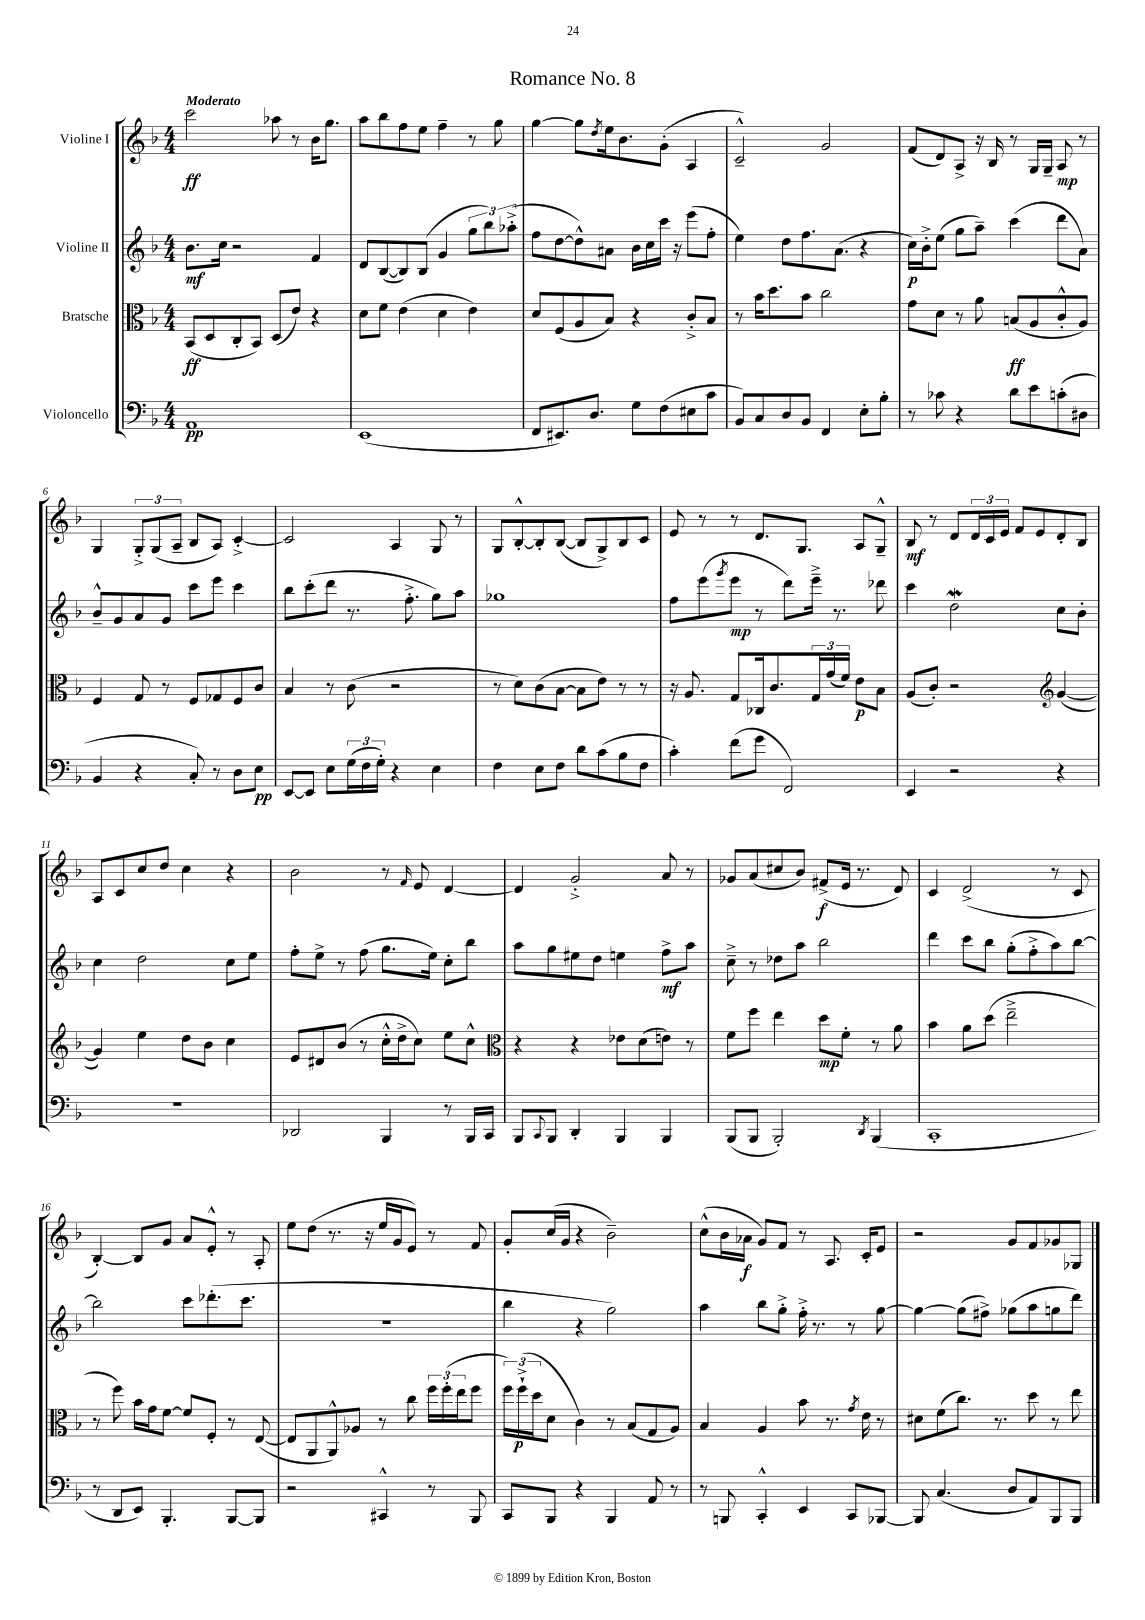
\header { title = "Romance No. 8" }
<<
\new StaffGroup <<
\new Staff = "s0" \with { instrumentName = "Violine I" } {
    \clef treble \key f \major \numericTimeSignature \time 4/4 \tempo "Moderato"
    c'''2\ff aes''8 r8 bes'16 g''8. |
    a''8 bes''8 f''8 e''8 f''4-- r8 g''8 |
    g''4~ g''8 \acciaccatura { d''8 } e''16 bes'8. g'8-.( a4 |
    c'2---^) g'2 |
    f'8( d'8) a8-> r16 bes16 r8 g16 g16-- a8\mp r8 |
    g4 \tuplet 3/2 { g8-.-> g8( a8-- } bes8 a8) c'4~-.-> |
    c'2 a4 g8 r8 |
    g8 bes8~-.-^ bes8-. bes8~( bes8 g8->) bes8 c'8 |
    e'8 r8 r8 d'8. g8. a8 g8---^ |
    bes8\mf r8 d'8 \tuplet 3/2 { d'16 c'16 e'16 } f'8 e'8 d'8-. bes8 |
    a8 c'8 c''8 d''8 c''4 r4 |
    bes'2 r8 \grace { f'16 } e'8 d'4~ |
    d'4 g'2-.-> a'8 r8 |
    ges'8 a'8( cis''8 bes'8) fis'8->\f( e'16 r8. d'8) |
    c'4 d'2->( r8 c'8 |
    bes4~-.) bes8 g'8 a'8 e'8-.-^ r8 a8-. |
    e''8 d''8( r8. r16 e''16 g'16 e'8) r8 f'8 |
    g'8-. c''16( g'16 r4 bes'2--) |
    c''8-^( bes'16 aes'16\f g'8) f'8 r8 a8. c'16-. e'8 |
    r2 g'8 f'8 ges'8 ges8 \bar "|." |
}
\new Staff = "s1" \with { instrumentName = "Violine II" } {
    \clef treble \key f \major \numericTimeSignature \time 4/4
    bes'8.\mf c''16 r2 f'4 |
    d'8 bes8~( bes8) bes8( g'4 \tuplet 3/2 { g''8 bes''8) aes''8-.->( } |
    f''8 d''8~ d''8-^) ais'8 bes'16 c''16 c'''16 r16 e'''8( f''8-. |
    e''4) d''8 f''8. a'8.( r4 |
    c''16\p) bes'16-.-> e''8( g''8 a''8--) c'''4( d'''8 a'8) |
    bes'8---^ g'8 a'8 g'8 c'''8 e'''8 c'''4 |
    bes''8 c'''8-.( d'''8 r8. f''8.-.-> g''8) a''8 |
    ges''1 |
    f''8 e'''8( \acciaccatura { g'''8 } e'''8\mp r8 d'''8) e'''16---> r8. des'''8 |
    c'''4 d''2\mordent c''8 bes'8-. |
    c''4 d''2 c''8 e''8 |
    f''8-. e''8-> r8 f''8( g''8. e''16) c''8-. bes''8 |
    a''8 g''8 eis''8 d''8 e''4 f''8->\mf a''8 |
    c''8---> r8 des''8 a''8 bes''2 |
    d'''4 c'''8 bes''8 g''8-.( f''8-.-> a''8) bes''8~ |
    bes''2 c'''8 des'''8.-.( c'''8. |
    R1 |
    bes''4 r4 g''2) |
    a''4 bes''8 g''8-.-> f''16-.-> r8. r8 g''8~ |
    g''4~ g''8( fis''8->) ges''8( a''8 g''8 d'''8) \bar "|." |
}
\new Staff = "s2" \with { instrumentName = "Bratsche" } {
    \clef alto \key f \major \numericTimeSignature \time 4/4
    bes,8\ff( d8 c8-. bes,8) d8( e'8) r4 |
    d'8 f'8 e'4( d'4 e'4) |
    d'8 f8( a8 bes8) r4 c'8-.-> bes8 |
    r8 bes'16 d''8. bes'8 c''2 |
    g'8 d'8 r8 a'8 b8\ff( a8 c'8-.-^ a8) |
    f4 g8 r8 f8 ges8 f8 c'8 |
    bes4 r8 c'8( r2 |
    r8 d'8) c'8( bes8~ bes8 e'8) r8 r8 |
    r16 a8. g8 ces16 c'8. \tuplet 3/2 { g16 g'16( f'16) } e'8\p bes8 |
    a8( c'8-.) r2 \clef treble g'4~( |
    g'4) e''4 d''8 bes'8 c''4 |
    e'8 dis'8 bes'8( r8 c''16-.-^ d''16-> c''8) e''8 c''8-^ |
    \clef alto r4 r4 ees'8 d'8( e'8) r8 |
    f'8 f''8 e''4 d''8\mp f'8-. r8 a'8 |
    bes'4 a'8 d''8( e''2---> |
    r8 f''8) bes'16 g'16 f'8~ f'8 f8-. r8 e8~( |
    e8 a,8 a,8-^) aes8 r8 c''8 \tuplet 3/2 { f''16 f''16-.( e''16 } f''8 |
    \tuplet 3/2 { f''16) f''16-!->\p( d''16 } d'8 c'4) r8 bes8( g8 a8) |
    bes4 a4 bes'8 r8. \acciaccatura { g'8 } e'16 r8 |
    dis'8 f'8( c''8.) r8. d''8 r8 e''8 \bar "|." |
}
\new Staff = "s3" \with { instrumentName = "Violoncello" } {
    \clef bass \key f \major \numericTimeSignature \time 4/4
    a,1\pp |
    e,1( |
    f,8 eis,8.) d8. g8 f8( eis8 c'8 |
    bes,8) c8 d8 bes,8 f,4 e8-. bes8-. |
    r8 ces'8 r4 d'8 e'8 c'8-.( dis8 |
    bes,4 r4 c8-.) r8 d8 e8\pp |
    e,8~ e,8 e8 \tuplet 3/2 { g16( f16 g16-.) } r4 e4 |
    f4 e8 f8 d'8 c'8( bes8 f8 |
    c'4-.) f'8( g'8 f,2) |
    e,4 r2 r4 |
    R1 |
    des,2 bes,,4 r8 bes,,16 c,16 |
    bes,,8 \appoggiatura { c,8 } bes,,8 d,4-. bes,,4 bes,,4 |
    bes,,8( bes,,8 bes,,2-.) \acciaccatura { d,8 } bes,,4( |
    c,1-. |
    r8 d,8 e,8) bes,,4.-. bes,,8~ bes,,8 |
    r2 cis,4-^ r8 bes,,8 |
    c,8 bes,,8 r4 bes,,4 a,8 r8 |
    r8 b,,8 c,4-.-^ e,4 c,8 bes,,8~ |
    bes,,8 c4.( d8 a,8) bes,,8 bes,,8 \bar "|." |
}
>>
>>
